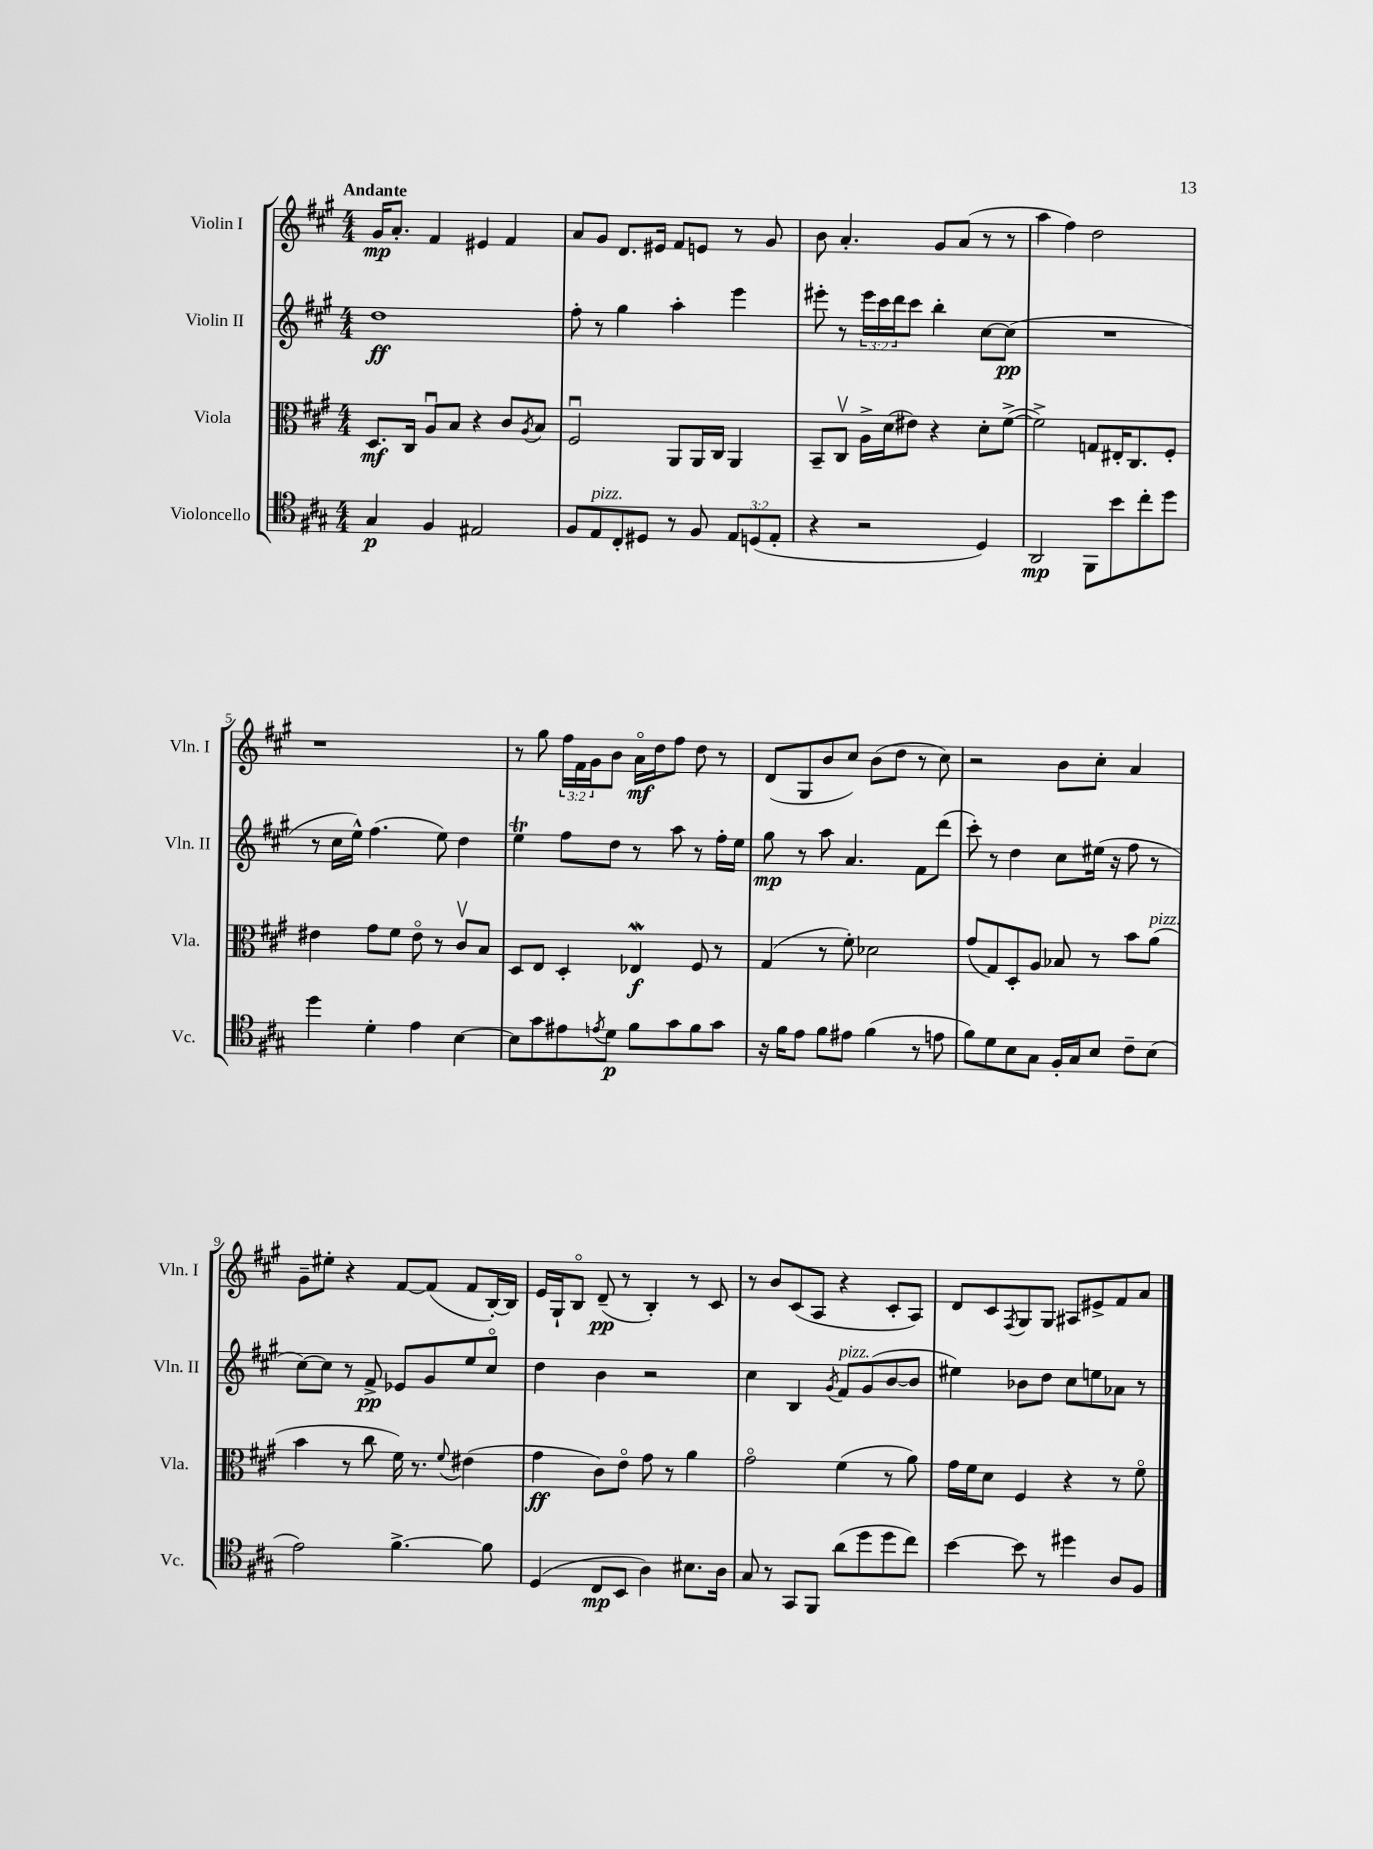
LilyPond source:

<<
\new StaffGroup <<
\new Staff = "s0" \with { instrumentName = "Violin I" shortInstrumentName = "Vln. I" } {
    \clef treble \key a \major \numericTimeSignature \time 4/4 \override Staff.TupletNumber.text = #tuplet-number::calc-fraction-text \tempo "Andante"
    gis'16\mp a'8.-. fis'4 eis'4 fis'4 |
    a'8 gis'8 d'8. eis'16 fis'8 e'8 r8 gis'8 |
    b'8 a'4.-. gis'8 a'8( r8 r8 |
    a''4 fis''4) d''2 |
    r1 |
    r8 gis''8 \tuplet 3/2 { fis''16 fis'16 gis'16 } b'8 a'16\flageolet\mf d''16 fis''8 d''8 r8 |
    d'8( gis8 b'8 cis''8) b'8( d''8 r8 cis''8) |
    r2 b'8 cis''8-. a'4 |
    gis'8-- eis''8-. r4 fis'8~ fis'8( fis'8 b16~-.) b16 |
    e'16 gis16-! b8\flageolet d'8--\pp( r8 b4-.) r8 cis'8 |
    r8 b'8 cis'8( a8 r4 cis'8-. a8) |
    d'8 cis'8 \acciaccatura { fis8 } gis8 gis8 ais8 eis'8-> fis'8 a'8 \bar "|." |
}
\new Staff = "s1" \with { instrumentName = "Violin II" shortInstrumentName = "Vln. II" } {
    \clef treble \key a \major \numericTimeSignature \time 4/4 \override Staff.TupletNumber.text = #tuplet-number::calc-fraction-text
    d''1\ff |
    fis''8-. r8 gis''4 a''4-. e'''4 |
    eis'''8-. r8 \tuplet 3/2 { eis'''16 cis'''16 d'''16 } cis'''8 b''4-. cis''8~ cis''8\pp( |
    R1 |
    r8 cis''16 e''16-^) fis''4.( e''8) d''4 |
    e''4\trill fis''8 d''8 r8 a''8 r8 fis''16-. e''16 |
    gis''8\mp r8 a''8 a'4. fis'8 d'''8( |
    cis'''8-.) r8 d''4 cis''8 eis''16( r16 fis''8 r8 |
    cis''8~) cis''8 r8 fis'8->\pp ees'8 gis'8 e''8 cis''8\flageolet |
    d''4 b'4 r2 |
    cis''4 b4 \acciaccatura { gis'8 } fis'8^\markup { \italic "pizz." } gis'8( b'8~ b'8 |
    eis''4) bes'8 d''8 cis''8 e''8 aes'8 r8 \bar "|." |
}
\new Staff = "s2" \with { instrumentName = "Viola" shortInstrumentName = "Vla." } {
    \clef alto \key a \major \numericTimeSignature \time 4/4
    d8.\mf cis16 a8\downbow b8 r4 cis'8 \acciaccatura { a8 } b8 |
    fis2\downbow a,8 a,16 cis16 a,4 |
    b,8-- cis8\upbow a16-> d'16( eis'8) r4 d'8-. fis'8~->( |
    fis'2->) g8 eis16-. cis8. fis8-. |
    eis'4 gis'8 fis'8 eis'8\flageolet r8 cis'8\upbow b8 |
    d8 e8 d4-. ees4\mordent\f fis8 r8 |
    gis4( r8 fis'8-.) des'2 |
    gis'8( gis8) d8-. a8 bes8 r8 b'8 a'8^\markup { \italic "pizz." }( |
    b'4 r8 cis''8 fis'16) r8. \appoggiatura { fis'8 } eis'4( |
    gis'4\ff cis'8) e'8\flageolet gis'8 r8 a'4 |
    gis'2\flageolet fis'4( r8 a'8) |
    gis'16 fis'16 d'8 fis4 r4 r8 fis'8\flageolet \bar "|." |
}
\new Staff = "s3" \with { instrumentName = "Violoncello" shortInstrumentName = "Vc." } {
    \clef tenor \key a \major \numericTimeSignature \time 4/4 \override Staff.TupletNumber.text = #tuplet-number::calc-fraction-text
    gis4\p fis4 eis2 |
    fis8 e8^\markup { \italic "pizz." } cis8-. dis8 r8 fis8 \tuplet 3/2 { e8 d8( e8-. } |
    r4 r2 d4) |
    a,2\mp fis,8 b'8 cis''8-. d''8 |
    d''4 d'4-. e'4 b4~ |
    b8 gis'8 eis'8 \acciaccatura { e'8 } d'8\p fis'8 gis'8 fis'8 gis'8 |
    r16 fis'16 e'8 fis'8 eis'8 fis'4( r8 e'8 |
    fis'8) d'8 b8 gis8 fis16-. gis16 b8 cis'8-- b8( |
    e'2) fis'4.~-> fis'8 |
    d4( cis8\mp b,8 a4) bis8. a16 |
    gis8 r8 gis,8 fis,8 a'8( d''8 d''8 cis''8) |
    b'4~ b'8 r8 dis''4 a8 fis8 \bar "|." |
}
>>
>>
